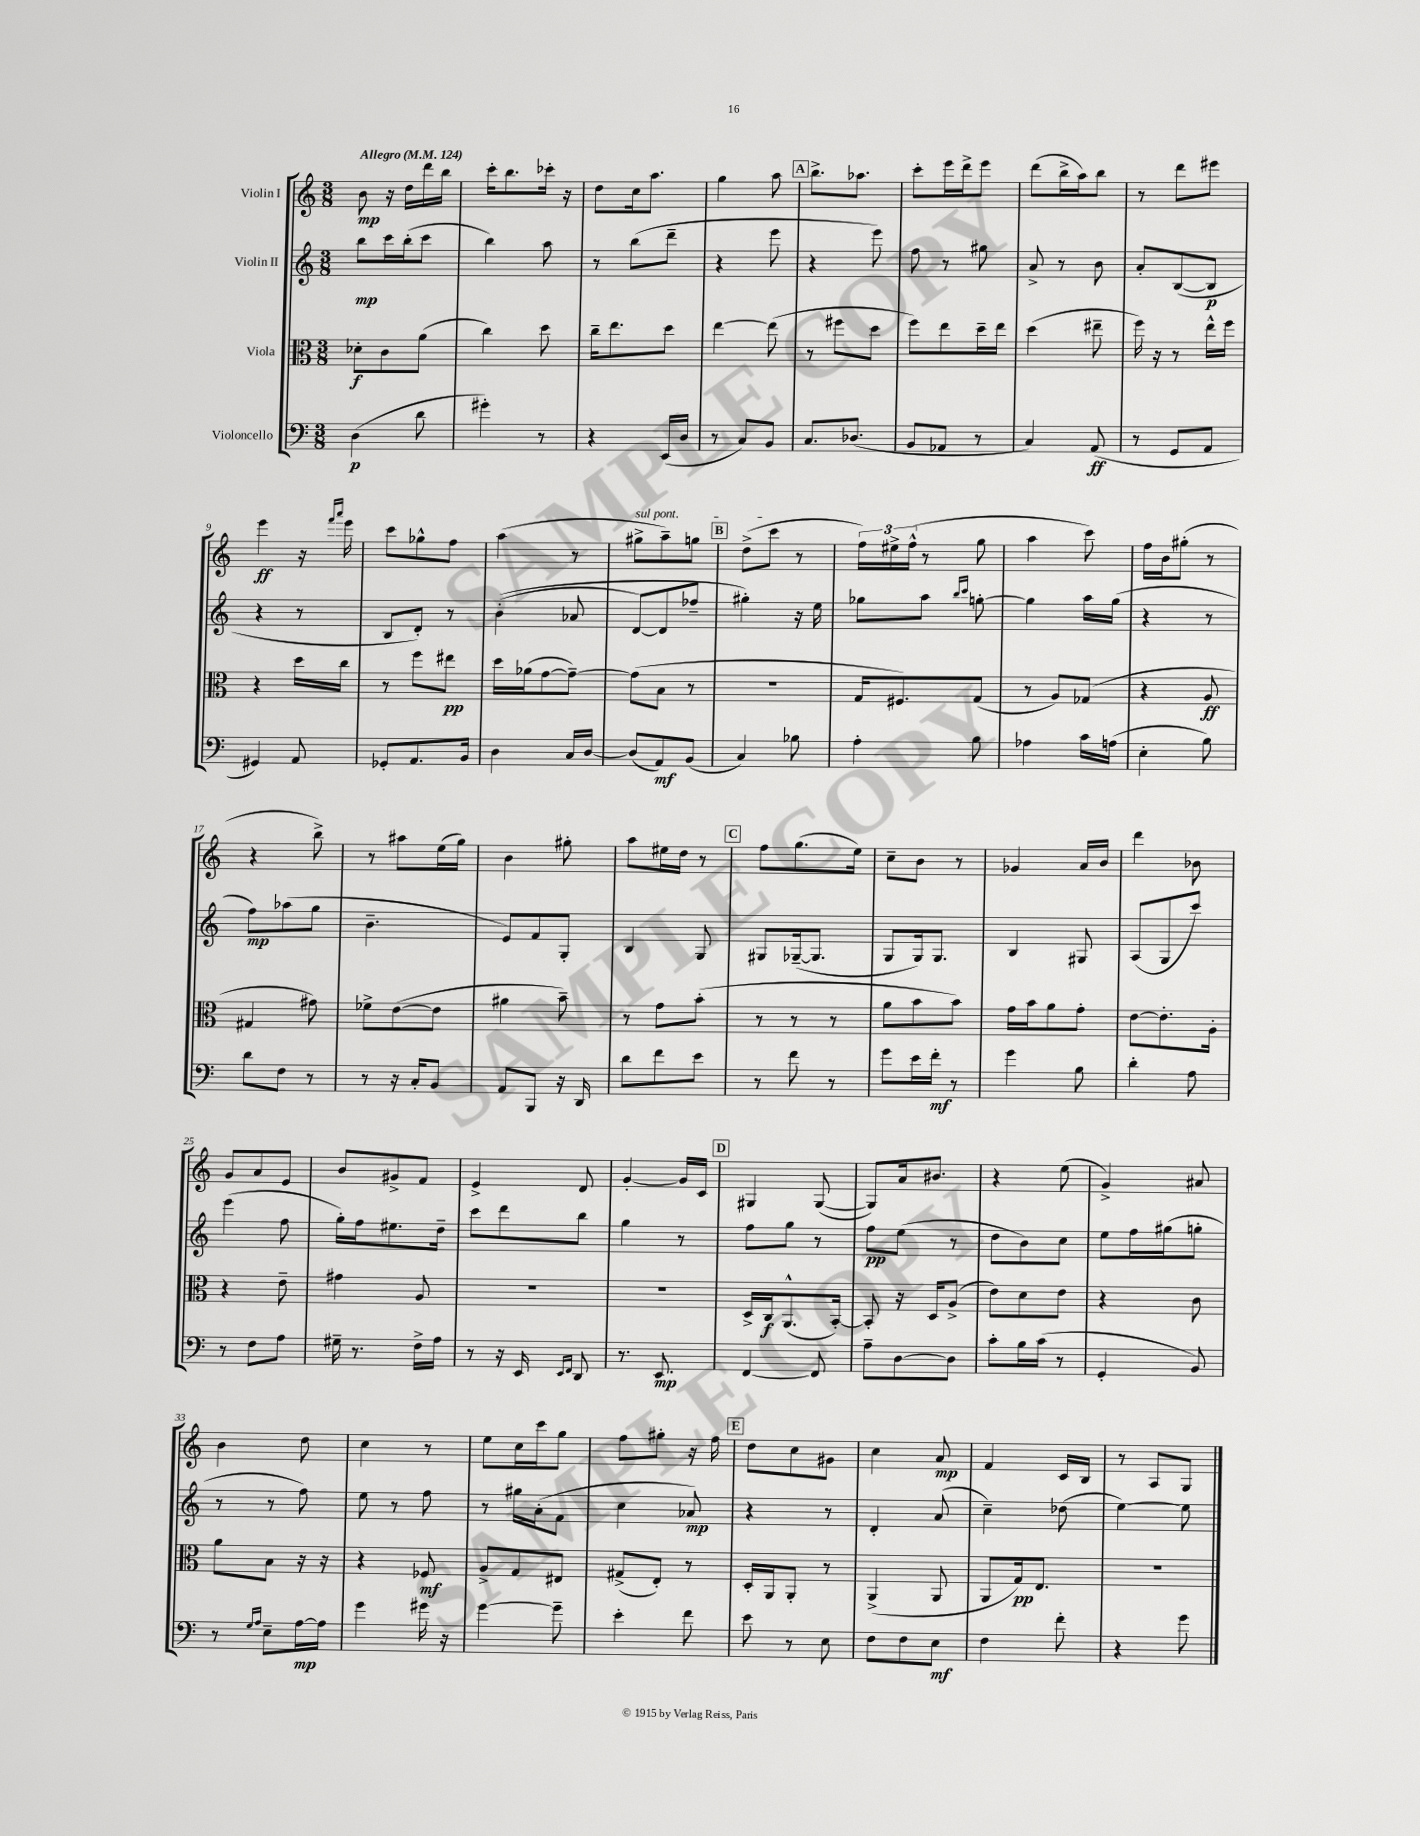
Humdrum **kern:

**kern	**dynam	**kern	**dynam	**kern	**dynam	**kern	**dynam
*part4	*part4	*part3	*part3	*part2	*part2	*part1	*part1
*staff4	*staff4	*staff3	*staff3	*staff2	*staff2	*staff1	*staff1
*I"Violoncello	*	*I"Viola	*	*I"Violin II	*	*I"Violin I	*
*clefF4	*	*clefC3	*	*clefG2	*	*clefG2	*
*k[]	*	*k[]	*	*k[]	*	*k[]	*
*M3/8	*	*M3/8	*	*M3/8	*	*M3/8	*
*MM124	*	*MM124	*	*MM124	*	*MM124	*
=1	=1	=1	=1	=1	=1	=1	=1
!	!	!	!	!	!	!LO:TX:a:B:t=Allegro	!
(4D\	p	8d-X'\L	f	8bb\L	mp	8b\	mp
.	.	8c\	.	16ccc\L	.	16r	.
.	.	.	.	(16bb'\J	.	16dd\LL	.
8d\	.	(8a\J	.	8ccc\J	.	16ddd\	.
.	.	.	.	.	.	16bb\JJ	.
=2	=2	=2	=2	=2	=2	=2	=2
4g#X'\)	.	4cc\)	.	4bb\)	.	16ccc'\KL	.
.	.	.	.	.	.	8.bb\	.
8r	.	8dd\	.	8aa\	.	16ccc-X'\Jk	.
.	.	.	.	.	.	16r	.
=3	=3	=3	=3	=3	=3	=3	=3
4r	.	16cc~\KL	.	8r	.	8dd\L	.
.	.	8.ee\	.	.	.	.	.
.	.	.	.	(8bb\L	.	16cc\k	.
.	.	.	.	.	.	8.aa\J	.
(16EE/LL	.	8dd\J	.	8ddd~\J	.	.	.
16D/JJ	.	.	.	.	.	.	.
=4	=4	=4	=4	=4	=4	=4	=4
8r	.	[4ee\	.	4r	.	4gg\	.
8C/L)	.	.	.	.	.	.	.
8BB/J	.	(8ee\]	.	8eee\	.	8aa\	.
!!LO:REH:place=s1:t=A
=5	=5	=5	=5	=5	=5	=5	=5
8.C/L	.	8r	.	4r	.	8.bb^\L	.
.	.	8ff#X\L	.	.	.	.	.
(8.D-X/J	.	.	.	.	.	8.aa-X\J	.
.	.	8dd\J	.	8eee\)	.	.	.
=6	=6	=6	=6	=6	=6	=6	=6
8BB/L	.	8ff\L)	.	8ff\	.	8ccc'\L	.
8AA-X/J	.	8ee\	.	8r	.	16eee\L	.
.	.	.	.	.	.	16ddd^\J	.
8r	.	16dd~\L	.	8gg#X\	.	8eee\J	.
.	.	16ee\JJ	.	.	.	.	.
=7	=7	=7	=7	=7	=7	=7	=7
4C/)	.	(4dd\	.	8a^/	.	(8ddd\L	.
.	.	.	.	8r	.	16bb^\L	.
.	.	.	.	.	.	16aa\J)	.
(8AA/	ff	8ee#X~\	.	8b\	.	8bb\J	.
=8	=8	=8	=8	=8	=8	=8	=8
8r	.	16ff\)	.	8a'/L	.	8r	.
.	.	16r	.	.	.	.	.
8GG/L	.	8r	.	([8B/	.	8ddd\L	.
8AA/J	.	16ee^^\LL	.	8B/J]	p	8eee#X\J	.
.	.	16ff\JJ	.	.	.	.	.
!!LO:LB:g=z
=9	=9	=9	=9	=9	=9	=9	=9
4GG#X/)	.	4r	.	4r	.	4eee\	ff
8AA/	.	16dd\LL	.	8r	.	16r	.
.	.	.	.	.	.	16qqfff/LL	.
.	.	.	.	.	.	16qqaaa/JJ	.
.	.	16cc\JJ	.	.	.	16eee\	.
=10	=10	=10	=10	=10	=10	=10	=10
8GG-X'/L	.	8r	.	8B/L	.	8ccc\L	.
8.AA/	.	8ff\L	.	8d'/J)	.	8gg-X^^\	.
.	.	8ee#X\J	pp	8r	.	8ff\J	.
16BB/Jk	.	.	.	.	.	.	.
=11	=11	=11	=11	=11	=11	=11	=11
4D\	.	16dd\LL	.	((4b'\	.	(4aa\	.
.	.	(16a-X\J	.	.	.	.	.
.	.	[8g\	.	.	.	.	.
16C/LL	.	8g~\J_)	.	8a-X/	.	8r	.
[16D/JJ	.	.	.	.	.	.	.
=12	=12	=12	=12	=12	=12	=12	=12
!	!	!	!	!	!	!LO:TX:a:i:t=sul pont.	!
(8D/L]	.	(8g\L]	.	[8d/L)	.	8gg#X^\L	.
8AA/)	mf	8B\J	.	8d/]	.	8aa~\)	.
(8BB/J	.	8r	.	8ff-X~/J	.	8ggn\J	.
!!LO:REH:place=s1:t=B
=13	=13	=13	=13	=13	=13	=13	=13
4C/)	.	4.r	.	4gg#X'\)	.	(8dd^\L	.
.	.	.	.	.	.	8ccc\J	.
8B-X\	.	.	.	16r	.	8r	.
.	.	.	.	16ee\	.	.	.
=14	=14	=14	=14	=14	=14	=14	=14
4A'\	.	16G/KL	.	8gg-X\L	.	24ff\LL)	.
.	.	.	.	.	.	24ee#X^\	.
.	.	8.F#X/)	.	.	.	.	.
.	.	.	.	.	.	(24ff^^\JJ	.
.	.	.	.	8aa\J	.	8r	.
.	.	.	.	16qqbb/LL	.	.	.
.	.	.	.	16qqccc/JJ	.	.	.
8B\	.	(8G/J	.	[8ggn'\	.	8gg\	.
=15	=15	=15	=15	=15	=15	=15	=15
4A-X\	.	8r	.	4gg\]	.	4aa\	.
.	.	8A/L)	.	.	.	.	.
16c\LL	.	(8G-X/J	.	16aa\LL	.	8ccc\)	.
(16An\JJ	.	.	.	(16gg\JJ	.	.	.
=16	=16	=16	=16	=16	=16	=16	=16
4E'\	.	4r	.	4r	.	16ff\LL	.
.	.	.	.	.	.	16b\J	.
.	.	.	.	.	.	(8gg#X'\J	.
8B\)	.	8A/	ff	8r	.	8r	.
!!LO:LB:g=z
=17	=17	=17	=17	=17	=17	=17	=17
8d\L	.	4G#X/	.	8ff\L)	mp	4r	.
8F\J	.	.	.	(8aa-X\	.	.	.
8r	.	8g#X\)	.	8gg\J	.	8bb^\)	.
=18	=18	=18	=18	=18	=18	=18	=18
8r	.	8f-X^\L	.	4.b~\	.	8r	.
16r	.	([8e\	.	.	.	8aa#X\L	.
16C'/KL	.	.	.	.	.	.	.
8BB/J	.	8e\J]	.	.	.	(16ee\L	.
.	.	.	.	.	.	16gg\JJ)	.
=19	=19	=19	=19	=19	=19	=19	=19
8AA/L	.	4a#X\	.	8e/L)	.	4b\	.
8BBB/J	.	.	.	8f/	.	.	.
16r	.	8b~\)	.	8G'/J	.	8gg#X'\	.
16DD/	.	.	.	.	.	.	.
=20	=20	=20	=20	=20	=20	=20	=20
8d\L	.	8r	.	4B/	.	8aa\L	.
8f\	.	8g\L	.	.	.	16ee#X\L	.
.	.	.	.	.	.	16dd\JJ	.
8e\J	.	(8b'\J	.	8G/	.	8r	.
!!LO:REH:place=s1:t=C
=21	=21	=21	=21	=21	=21	=21	=21
8r	.	8r	.	8G#X/L	.	8ff\L	.
8f\	.	8r	.	([16G-X~/k	.	(8.gg\	.
.	.	.	.	8.G-/J]	.	.	.
8r	.	8r	.	.	.	.	.
.	.	.	.	.	.	16ee\Jk)	.
=22	=22	=22	=22	=22	=22	=22	=22
8g\L	.	8a\L	.	8G/L	.	8cc~\L	.
16e\L	.	8b\	.	16G/k)	.	8b\J	.
16f'\JJ	mf	.	.	8.G/J	.	.	.
8r	.	8b\J)	.	.	.	8r	.
=23	=23	=23	=23	=23	=23	=23	=23
4g\	.	16g\LL	.	4B/	.	4g-X/	.
.	.	16b\J	.	.	.	.	.
.	.	8a\	.	.	.	.	.
8B\	.	8g'\J	.	8G#X/	.	16a/LL	.
.	.	.	.	.	.	16b/JJ	.
=24	=24	=24	=24	=24	=24	=24	=24
4d'\	.	[8e\L	.	(8A/L	.	4ddd\	.
.	.	8.e'\]	.	8G/	.	.	.
8A\	.	.	.	8ccc/J)	.	8b-X\	.
.	.	16A'\Jk	.	.	.	.	.
!!LO:LB:g=z
=25	=25	=25	=25	=25	=25	=25	=25
8r	.	4r	.	(4eee\	.	8g/L	.
8F\L	.	.	.	.	.	8a/	.
8A\J	.	8e~\	.	8ff\	.	8e/J	.
=26	=26	=26	=26	=26	=26	=26	=26
16G#X~\	.	4g#X\	.	16gg'\LL)	.	8b/L	.
8.r	.	.	.	16ff\J	.	.	.
.	.	.	.	8.ee#X\	.	8g#X^/	.
16F^\LL	.	8A/	.	.	.	8f/J	.
16A\JJ	.	.	.	16dd~\Jk	.	.	.
=27	=27	=27	=27	=27	=27	=27	=27
8r	.	4.r	.	8ccc\L	.	4e^/	.
16r	.	.	.	8ddd\	.	.	.
16EE/	.	.	.	.	.	.	.
16qqEE/LL	.	.	.	.	.	.	.
16qqFF/JJ	.	.	.	.	.	.	.
8DD/	.	.	.	8bb\J	.	8d/	.
=28	=28	=28	=28	=28	=28	=28	=28
8.r	.	4.r	.	4gg\	.	[4g'/	.
8.EE/	mp	.	.	.	.	.	.
.	.	.	.	8r	.	16g/LL]	.
.	.	.	.	.	.	16c/JJ	.
!!LO:REH:place=s1:t=D
=29	=29	=29	=29	=29	=29	=29	=29
[4FF/	.	16D^/LL	.	8ff\L	.	4G#X/	.
.	.	16C/J	f	.	.	.	.
.	.	(8.AA^^/	.	8gg\J	.	.	.
8FF/]	.	.	.	8r	.	([8G#/	.
.	.	[16BB'/Jk)	.	.	.	.	.
=30	=30	=30	=30	=30	=30	=30	=30
8A~\L	.	8BB'/]	.	8ff\L	pp	8G#/L])	.
[8D\	.	16r	.	(8ee\J	.	16a/k	.
.	.	16D/KL	.	.	.	8.b#X/J	.
8D\J]	.	(8A^/J	.	8r	.	.	.
=31	=31	=31	=31	=31	=31	=31	=31
8c'\L	.	8e\L)	.	8dd\L	.	4r	.
16B\L	.	8d\	.	8b\)	.	.	.
(16c\JJ	.	.	.	.	.	.	.
8r	.	8e\J	.	8cc\J	.	(8ee\	.
=32	=32	=32	=32	=32	=32	=32	=32
4GG'/	.	4r	.	8ee\L	.	4g^/)	.
.	.	.	.	16ff\L	.	.	.
.	.	.	.	(16gg#X\J	.	.	.
8BB/)	.	8c\	.	8ggn'\J	.	8a#X/	.
!!LO:LB:g=z
=33	=33	=33	=33	=33	=33	=33	=33
8r	.	8a\L	.	8r	.	4b\	.
16qqG/LL	.	.	.	.	.	.	.
16qqA/JJ	.	.	.	.	.	.	.
8E~\L	.	8B\J	.	8r	.	.	.
[16A\L	mp	16r	.	8ff\)	.	8dd\	.
16A\JJ]	.	16r	.	.	.	.	.
=34	=34	=34	=34	=34	=34	=34	=34
4g\	.	4r	.	8ee\	.	4cc\	.
.	.	.	.	8r	.	.	.
16g#X\	.	8F-X/	mf	8ff\	.	8r	.
16r	.	.	.	.	.	.	.
=35	=35	=35	=35	=35	=35	=35	=35
[4g\	.	8A^/L	.	8r	.	8ee\L	.
.	.	8G/	.	16gg#X\LL	.	16cc\L	.
.	.	.	.	(16a'\J	.	16ccc\J	.
8g~\]	.	8E#X/J	.	8f\J	.	8gg\J	.
=36	=36	=36	=36	=36	=36	=36	=36
4e'\	.	(8G#X^/L	.	4cc\	.	8ff\L	.
.	.	8E'/J)	.	.	.	8gg#X'\J	.
8f\	.	8r	.	8a-X/)	mp	16r	.
.	.	.	.	.	.	16ff\	.
!!LO:REH:place=s1:t=E
=37	=37	=37	=37	=37	=37	=37	=37
8e\	.	16D'/LL	.	4r	.	8dd\L	.
.	.	16AA/J	.	.	.	.	.
8r	.	8AA'/J	.	.	.	8cc\	.
8E\	.	8r	.	8r	.	8g#X\J	.
=38	=38	=38	=38	=38	=38	=38	=38
8F\L	.	(4AA^/	.	4d'/	.	4cc\	.
8F\	.	.	.	.	.	.	.
8E\J	mf	8AA/	.	(8a/	.	8a/	mp
=39	=39	=39	=39	=39	=39	=39	=39
4F\	.	8AA/L	.	4cc~\)	.	4f/	.
.	.	16G/k)	pp	.	.	.	.
.	.	8.E/J	.	.	.	.	.
8f'\	.	.	.	(8dd-X\	.	16c/LL	.
.	.	.	.	.	.	16B/JJ	.
=40	=40	=40	=40	=40	=40	=40	=40
4r	.	4.r	.	[4ee\)	.	8r	.
.	.	.	.	.	.	8A/L	.
8g\	.	.	.	8ee\]	.	8G/J	.
==	==	==	==	==	==	==	==
*-	*-	*-	*-	*-	*-	*-	*-
